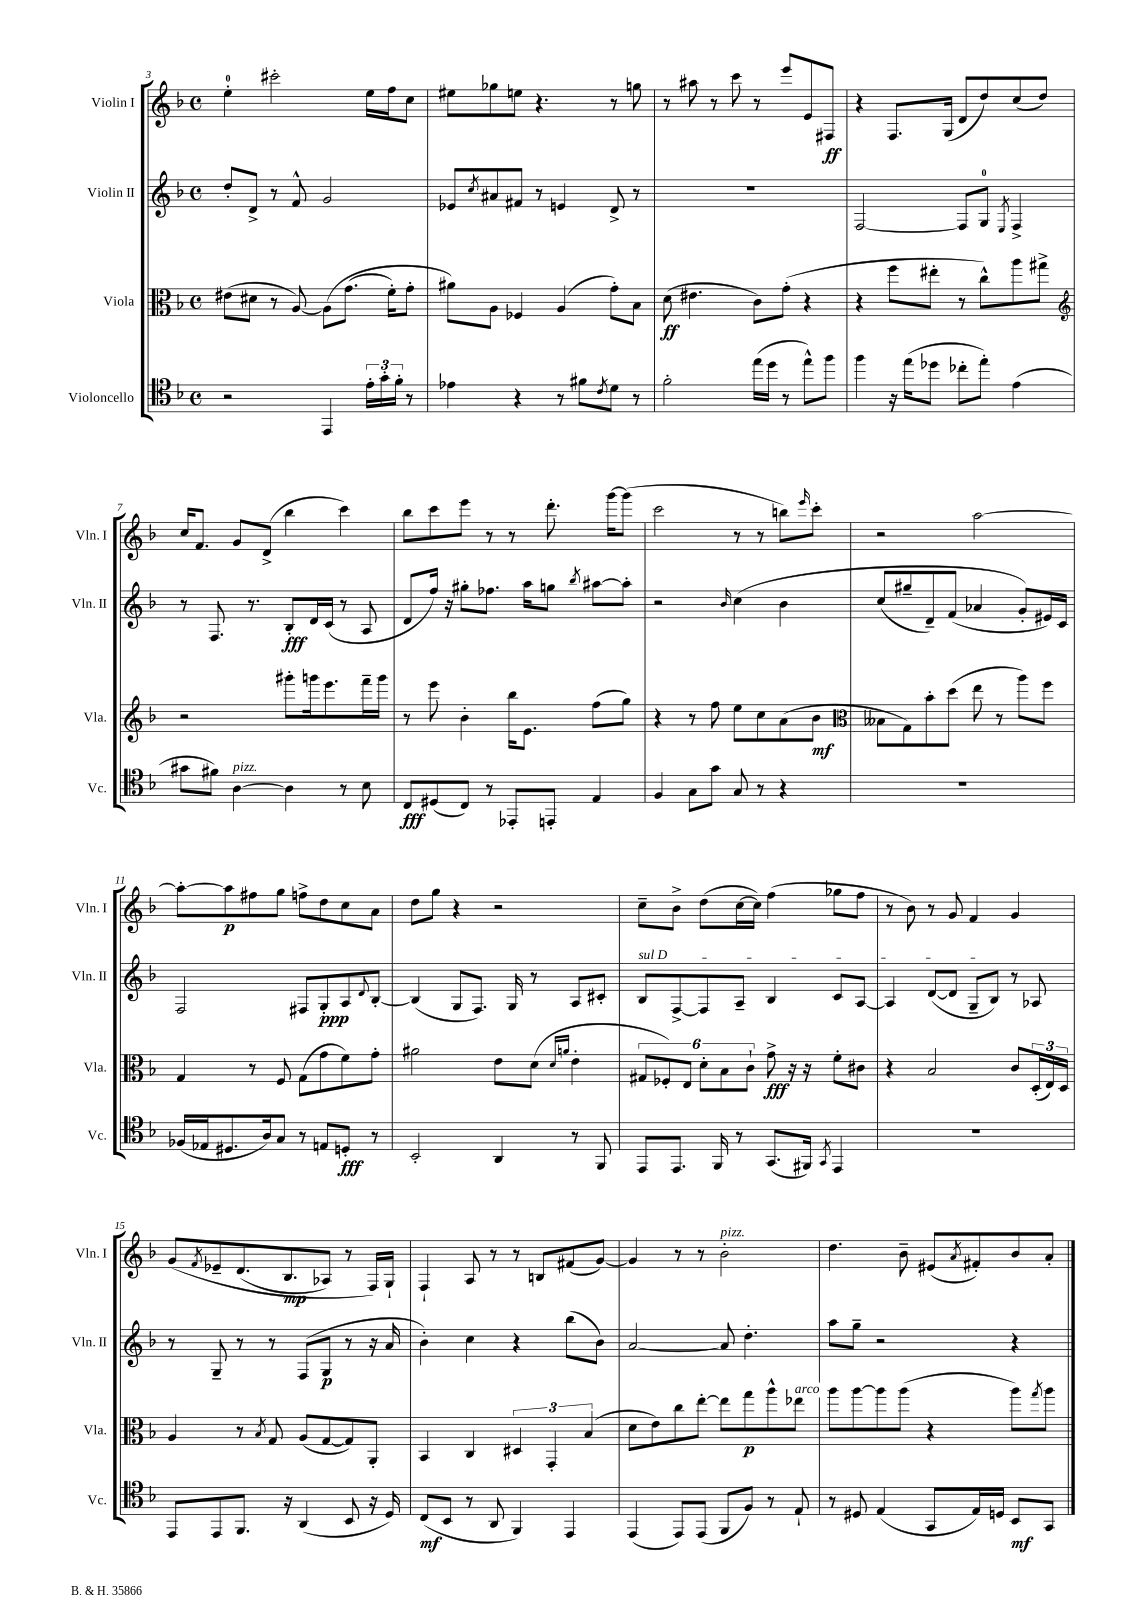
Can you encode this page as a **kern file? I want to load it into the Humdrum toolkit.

**kern	**dynam	**kern	**dynam	**kern	**dynam	**kern	**dynam
*part4	*part4	*part3	*part3	*part2	*part2	*part1	*part1
*staff4	*staff4	*staff3	*staff3	*staff2	*staff2	*staff1	*staff1
*I"Violoncello	*	*I"Viola	*	*I"Violin II	*	*I"Violin I	*
*I'Vc.	*	*I'Vla.	*	*I'Vln. II	*	*I'Vln. I	*
*clefC4	*	*clefC3	*	*clefG2	*	*clefG2	*
*k[b-]	*	*k[b-]	*	*k[b-]	*	*k[b-]	*
*M4/4	*	*M4/4	*	*M4/4	*	*M4/4	*
*met(c)	*	*met(c)	*	*met(c)	*	*met(c)	*
=3	=3	=3	=3	=3	=3	=3	=3
2r	.	(8e#X\L	.	8dd'/L	.	4ee'\	.
.	.	8d#X\J	.	8d^/J	.	.	.
.	.	8r	.	8r	.	2ccc#X'\	.
.	.	[8A/)	.	8f^^/	.	.	.
4EE/	.	(8A\L]	.	2g/	.	.	.
.	.	(8.g\J	.	.	.	.	.
24e'\LL	.	.	.	.	.	16ee\LL	.
24g'\	.	.	.	.	.	.	.
.	.	16f'\KL)	.	.	.	16ff\J	.
24f'\JJ	.	.	.	.	.	.	.
8r	.	8g'\J	.	.	.	8cc\J	.
=4	=4	=4	=4	=4	=4	=4	=4
4e-X\	.	8a#X\L)	.	8e-X/L	.	8ee#X\L	.
.	.	.	.	8qcc/	.	.	.
.	.	8A\J	.	8a#X/	.	8gg-X\	.
4r	.	4F-X/	.	8f#X/J	.	8een\J	.
.	.	.	.	8r	.	4.r	.
8r	.	(4A/	.	4en/	.	.	.
8f#X\L	.	.	.	.	.	.	.
8qc/	.	.	.	.	.	.	.
8d\J	.	8g'\L)	.	8d^/	.	8r	.
8r	.	8B-\J	.	8r	.	8ggn\	.
=5	=5	=5	=5	=5	=5	=5	=5
2f'\	.	(8d\	ff	1r	.	8r	.
.	.	4.e#X\	.	.	.	8aa#X\	.
.	.	.	.	.	.	8r	.
.	.	.	.	.	.	8ccc\	.
(16ee\LL	.	8c\L)	.	.	.	8r	.
16dd\JJ	.	.	.	.	.	.	.
8r	.	(8g'\J	.	.	.	8eee/L	.
8ee^^\L)	.	4r	.	.	.	8e/	.
8ff\J	.	.	.	.	.	8F#X/J	ff
=6	=6	=6	=6	=6	=6	=6	=6
4ff\	.	4r	.	[2F/	.	4r	.
16r	.	8ff\L	.	.	.	8.F/L	.
(16ee\KL	.	.	.	.	.	.	.
8dd-X\J	.	8ee#X'\J	.	.	.	.	.
.	.	.	.	.	.	(16G/Jk	.
8cc-X'\L	.	8r	.	8F/L]	.	8d/L	.
8ee'\J)	.	8cc^^\L)	.	8G/J	.	8dd/)	.
.	.	.	.	8qE/	.	.	.
(4e\	.	8aa\	.	4F^/	.	(8cc/	.
.	.	8gg#X^\J	.	.	.	8dd/J)	.
!!LO:LB:g=z
=7	=7	=7	=7	=7	=7	=7	=7
*	*	*clefG2	*	*	*	*	*
8g#X\L	.	2r	.	8r	.	16cc/KL	.
.	.	.	.	.	.	8.f/J	.
8f#X\J)	.	.	.	8.F/	.	.	.
!LO:TX:a:i:t=pizz.	!	!	!	!	!	!	!
[4A\	.	.	.	.	.	8g/L	.
.	.	.	.	8.r	.	.	.
.	.	.	.	.	.	(8d^/J	.
4A\]	.	8ggg#X'\L	.	8B-'/L	fff	4bb-\	.
.	.	16gggn\k	.	16d/L	.	.	.
.	.	8.eee\	.	(16c/JJ	.	.	.
8r	.	.	.	8r	.	4ccc\)	.
8B-\	.	16fff~\L	.	8A/	.	.	.
.	.	16ggg\JJ	.	.	.	.	.
=8	=8	=8	=8	=8	=8	=8	=8
8C/L	fff	8r	.	8d/L	.	8bb-\L	.
(8D#X/	.	8eee\	.	16ff/Jk)	.	8ccc\	.
.	.	.	.	16r	.	.	.
8C/J)	.	4b-'\	.	8gg#X'\L	.	8eee\J	.
8r	.	.	.	8.ff-X\J	.	8r	.
8EE-X'/L	.	16bb-\KL	.	.	.	8r	.
.	.	8.e\J	.	16aa\KL	.	.	.
8EEn'/J	.	.	.	8ggn\J	.	8.ddd'\	.
.	.	.	.	8qbb-/	.	.	.
4E/	.	(8ff\L	.	[8aa#X\L	.	.	.
.	.	.	.	.	.	[16ggg\KL	.
.	.	8gg\J)	.	8aa#'\J]	.	(8ggg\J]	.
=9	=9	=9	=9	=9	=9	=9	=9
4F/	.	4r	.	2r	.	2ccc\	.
8G\L	.	8r	.	.	.	.	.
8g\J	.	8ff\	.	.	.	.	.
.	.	.	.	16qqb-/	.	.	.
8G/	.	8ee\L	.	(4cc\	.	8r	.
8r	.	8cc\	.	.	.	8r	.
4r	.	(8a\	.	4b-\	.	8bbn\L)	.
.	.	.	.	.	.	16qqeee/	.
.	.	8b-\J	mf	.	.	8ccc'\J	.
=10	=10	=10	=10	=10	=10	=10	=10
*	*	*clefC3	*	*	*	*	*
1r	.	8B--X\L	.	(8cc/L	.	2r	.
.	.	8G\)	.	8gg#X~/	.	.	.
.	.	8b-'\	.	8d~/)	.	.	.
.	.	(8dd\J	.	(8f/J	.	.	.
.	.	8ee\	.	4a-X/	.	[2aa\	.
.	.	8r	.	.	.	.	.
.	.	8aa\L)	.	8g'/L)	.	.	.
.	.	8ff\J	.	16e#X/L)	.	.	.
.	.	.	.	16c/JJ	.	.	.
!!LO:LB:g=z
=11	=11	=11	=11	=11	=11	=11	=11
(16F-X/LL	.	4G/	.	2F/	.	8aa'\L_	.
16E-X/J	.	.	.	.	.	.	.
8.D#X/	.	.	.	.	.	8aa\]	p
.	.	8r	.	.	.	8ff#X\	.
16A/k)	.	.	.	.	.	.	.
8G/J	.	8F/	.	.	.	8gg\J	.
8r	.	(8G\L	.	8F#X/L	.	8ffn^\L	.
8En/L	.	8g\	.	8G'/	ppp	8dd\	.
8Dn'/J	fff	8f\)	.	8A/	.	8cc\	.
.	.	.	.	8qqd/	.	.	.
8r	.	8g'\J	.	[8B-'/J	.	8a\J	.
=12	=12	=12	=12	=12	=12	=12	=12
2BB-'/	.	2a#X\	.	(4B-/]	.	8dd\L	.
.	.	.	.	.	.	8gg\J	.
.	.	.	.	8G/L	.	4r	.
.	.	.	.	8.F/J)	.	.	.
4AA/	.	8e\L	.	.	.	2r	.
.	.	.	.	16G/	.	.	.
.	.	(8d\J	.	8r	.	.	.
.	.	16qqd/LL	.	.	.	.	.
.	.	16qqan/JJ	.	.	.	.	.
8r	.	4e'\	.	8A/L	.	.	.
8FF/	.	.	.	8c#X'/J	.	.	.
=13	=13	=13	=13	=13	=13	=13	=13
!	!	!	!	!LO:TX:a:i:t=sul D	!	!	!
8EE/L	.	12G#X/L	.	8B-/L	.	8cc~\L	.
.	.	12F-X'/)	.	.	.	.	.
8.EE/J	.	.	.	[8F^/	.	8b-^\J	.
.	.	12E/J	.	.	.	.	.
.	.	12d'\L	.	8F/]	.	(8dd\L	.
16FF/	.	.	.	.	.	.	.
.	.	12B-\	.	.	.	.	.
8r	.	.	.	8A~/J	.	[16cc\L	.
.	.	12c`\J	.	.	.	.	.
.	.	.	.	.	.	16cc\JJ])	.
(8.GG/L	.	8g^\	fff	4B-/	.	(4ff\	.
.	.	16r	.	.	.	.	.
16FF#X/Jk)	.	16r	.	.	.	.	.
8qGG/	.	.	.	.	.	.	.
4EE/	.	8f'\L	.	8c/L	.	8gg-X\L	.
.	.	8c#X\J	.	[8A/J	.	8ff\J	.
=14	=14	=14	=14	=14	=14	=14	=14
1r	.	4r	.	4A/]	.	8r	.
.	.	.	.	.	.	8b-\)	.
.	.	2B-/	.	([8d/L	.	8r	.
.	.	.	.	8d/J]	.	8g/	.
.	.	.	.	8G~/L	.	4f/	.
.	.	.	.	8B-/J)	.	.	.
.	.	8c/L	.	8r	.	4g/	.
.	.	(24D'/L	.	8A-X/	.	.	.
.	.	24E/)	.	.	.	.	.
.	.	24D/JJ	.	.	.	.	.
!!LO:LB:g=z
=15	=15	=15	=15	=15	=15	=15	=15
8EE/L	.	4A/	.	8r	.	(8g/L	.
.	.	.	.	.	.	8qf/	.
8EE/	.	.	.	8G~/	.	8e-X~/	.
8.FF/J	.	8r	.	8r	.	(8.d/	.
.	.	8qB-/	.	.	.	.	.
.	.	8G/	.	8r	.	.	.
16r	.	.	.	.	.	8.B-/	mp
(4AA/	.	(8A/L	.	(8F/L	.	.	.
.	.	[8G/	.	8G/J	p	8A-X/J)	.
8BB-/	.	8G/])	.	8r	.	8r	.
16r	.	8AA'/J	.	16r	.	16F/LL)	.
16D/)	.	.	.	16a/	.	16G`/JJ	.
=16	=16	=16	=16	=16	=16	=16	=16
(8C/L	mf	4BB-/	.	4b-'\)	.	4F`/	.
8BB-/J	.	.	.	.	.	.	.
8r	.	4C/	.	4cc\	.	8A/	.
8AA/	.	.	.	.	.	8r	.
4FF/)	.	6D#X/	.	4r	.	8r	.
.	.	.	.	.	.	8Bn/L	.
.	.	6GG'/	.	.	.	.	.
4EE/	.	.	.	(8bb-\L	.	(8f#X/	.
.	.	(6B-/	.	.	.	.	.
.	.	.	.	8b-\J)	.	[8g/J)	.
=17	=17	=17	=17	=17	=17	=17	=17
(4EE/	.	8d\L	.	[2a/	.	4g/]	.
.	.	8e\)	.	.	.	.	.
8EE/L)	.	8cc\	.	.	.	8r	.
(8EE/J	.	[8ee'\J	.	.	.	8r	.
!	!	!	!	!	!	!LO:TX:a:i:t=pizz.	!
8FF/L	.	8ee\L]	.	8a/]	.	2b-'\	.
8F/J)	.	8gg\	p	4.dd'\	.	.	.
8r	.	8aa^^\	.	.	.	.	.
!	!	!LO:TX:a:i:t=arco	!	!	!	!	!
8E`/	.	8ee-X\J	.	.	.	.	.
=18	=18	=18	=18	=18	=18	=18	=18
8r	.	8aa\L	.	8aa\L	.	4.dd\	.
8D#X/	.	[8aa\	.	8gg~\J	.	.	.
(4E/	.	8aa\]	.	2r	.	.	.
.	.	(8aa\J	.	.	.	8b-~\	.
8GG/L	.	4r	.	.	.	(8e#X/L	.
.	.	.	.	.	.	8qa/	.
16E/L)	.	.	.	.	.	8f#X'/)	.
16Dn/JJ	.	.	.	.	.	.	.
8BB-/L	mf	8aa\L)	.	4r	.	8b-/	.
.	.	8qgg/	.	.	.	.	.
8GG/J	.	8aa\J	.	.	.	8a'/J	.
==	==	==	==	==	==	==	==
*-	*-	*-	*-	*-	*-	*-	*-
